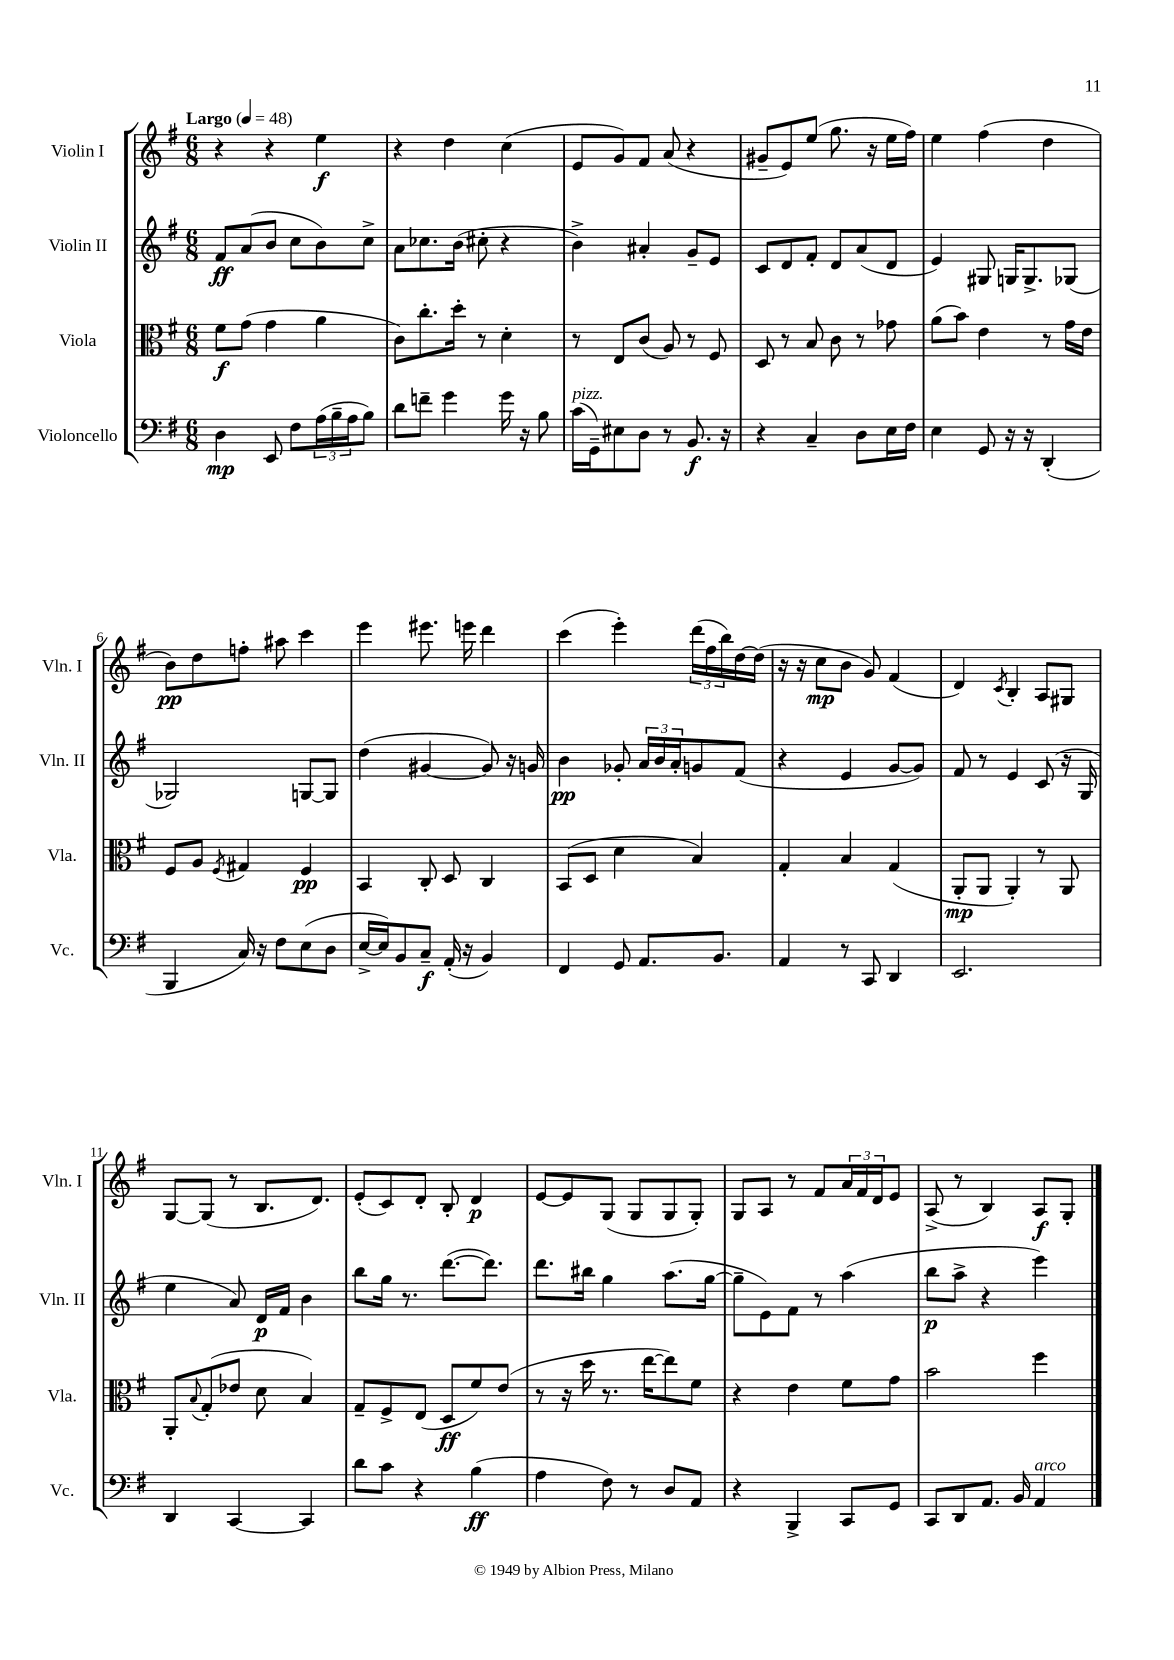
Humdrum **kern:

**kern	**kern	**kern	**kern
*staff4	*staff3	*staff2	*staff1
*clefF4	*clefC3	*clefG2	*clefG2
*k[f#]	*k[f#]	*k[f#]	*k[f#]
*M6/8	*M6/8	*M6/8	*M6/8
*MM48	*MM48	*MM48	*MM48
4D	8f#	8f#	4r
.	(8g	(8a	.
8EE	4g	8b	4r
8F#	.	8cc	.
(24A	4a	8b)	4ee
24B~	.	.	.
24A	.	.	.
8B)	.	8cc^	.
=	=	=	=
8d	8c)	8a	4r
8f~	8.cc'	8.cc-	.
4g	.	.	4dd
.	16dd'	(16b	.
.	8r	8cc#'	.
16g	4d'	4r	(4cc
16r	.	.	.
8B	.	.	.
=	=	=	=
(16c	8r	4b^)	8e
16GG~)	.	.	.
8E#	8E	.	8g)
8D	(8c	4a#'	8f#
8r	8A)	.	(8a
8.BB	8r	8g~	4r
.	8F#	8e	.
16r	.	.	.
=	=	=	=
4r	8D	8c	8g#~
.	8r	8d	8e)
4C~	8B	8f#'	(8ee
.	8c	8d	8.gg
8D	8r	(8a	.
.	.	.	16r
16E	8g-	8d	16ee
16F#	.	.	16ff#)
=	=	=	=
4E	(8a	4e)	4ee
.	8b)	.	.
8GG	4e	8G#	(4ff#
16r	.	16G	.
16r	.	8.G^	.
(4DD'	8r	.	4dd
.	16g	(8G-	.
.	16e	.	.
=	=	=	=
4BBB	8F#	2G-)	8b)
.	8A	.	8dd
.	8qF#	.	.
16C)	4G#	.	8ff'
16r	.	.	.
8F#	.	.	8aa#
(8E	4F#	[8G	4ccc
8D	.	8G]	.
=	=	=	=
[16E^	4BB	(4dd	4eee
16E])	.	.	.
8BB	.	.	.
8C~	8C'	[4g#	8.eee#
(16AA'	8D	.	.
16r	.	.	16eee
4BB)	4C	8g#])	4ddd
.	.	16r	.
.	.	16g	.
=	=	=	=
4FF#	(8BB	4b	(4ccc
.	8D	.	.
8GG	4d	8g-'	4eee')
8.AA	.	24a	.
.	.	24b	.
.	.	24a'	.
.	4B)	8g	(24ddd
.	.	.	24ff#
8.BB	.	.	.
.	.	.	24bb)
.	.	(8f#	[16dd
.	.	.	(16dd]
=	=	=	=
4AA	4G'	4r	16r
.	.	.	16r
.	.	.	8cc
8r	4B	4e	8b
8CC	.	.	8g)
4DD	(4G	[8g	(4f#
.	.	8g])	.
=	=	=	=
2.EE	8AA'	8f#	4d)
.	8AA	8r	.
.	.	.	8qc
.	4AA')	4e	4B'
.	8r	(8c	8A
.	8AA	16r	8G#
.	.	16G	.
=	=	=	=
4DD	8AA'	4ee	[8G
.	8qqB	.	.
.	(8G'	.	(8G]
[4CC	8e-	8a)	8r
.	8d	16d	8.B
.	.	16f#	.
4CC]	4B)	4b	.
.	.	.	8.d)
=	=	=	=
8d	8G~	8bb	(8e'
8c	8F#^	16gg	8c)
.	.	8.r	.
4r	(8E	.	8d'
.	8D	([8.ddd	8B'
(4B	8f#)	.	4d
.	.	8.ddd])	.
.	(8e	.	.
=	=	=	=
4A	8r	8.ddd	[8e
.	16r	.	8e]
.	16dd	16bb#	.
8F#)	8.r	4gg	(8G
8r	.	.	8G
.	[16ee	.	.
8D	8ee])	(8.aa	8G
8AA	8f#	.	8G')
.	.	[16gg	.
=	=	=	=
4r	4r	8gg~]	8G
.	.	8e)	8A
4BBB^	4e	8f#	8r
.	.	8r	8f#
8CC	8f#	(4aa	24a
.	.	.	24f#
.	.	.	24d
8GG	8g	.	8e
=	=	=	=
8CC	2b	8bb	(8A^
8DD	.	8aa^	8r
8.AA	.	4r	4B)
16BB	.	.	.
4AA	4ff#	4eee)	8A
.	.	.	8G'
==	==	==	==
*-	*-	*-	*-
